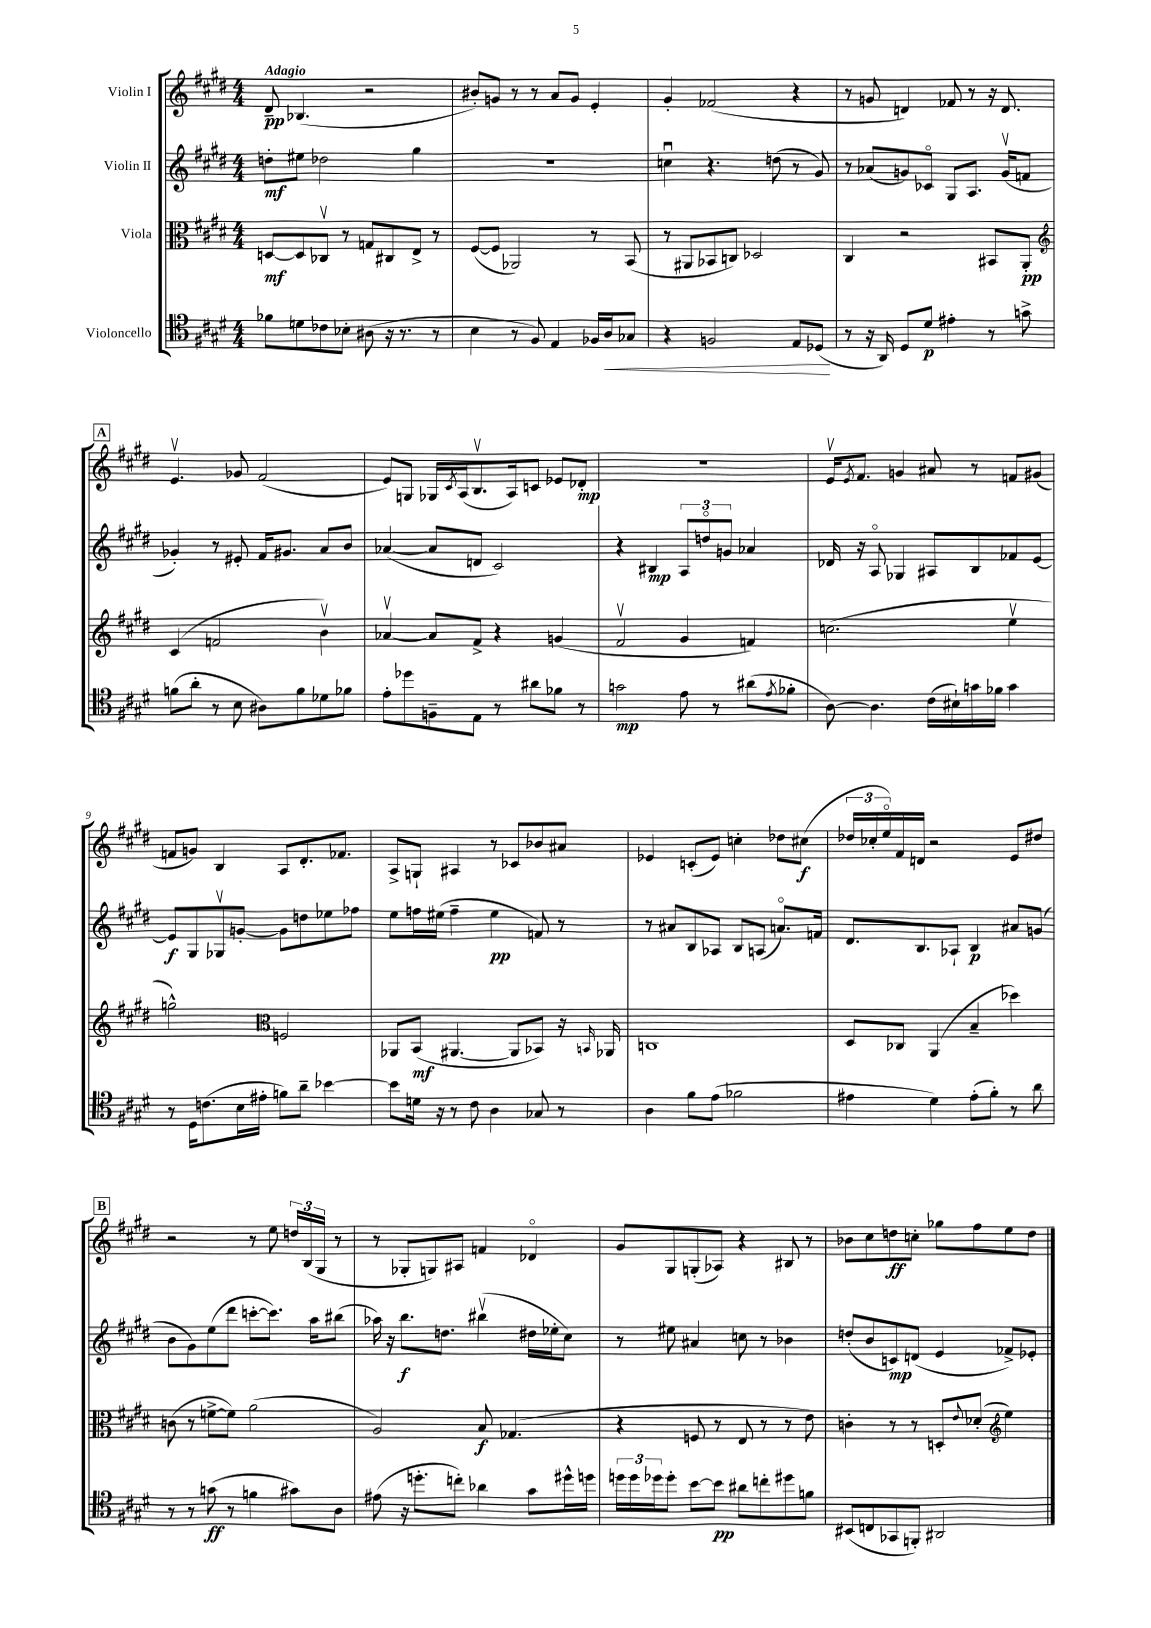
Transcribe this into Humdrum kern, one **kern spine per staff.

**kern	**dynam	**kern	**dynam	**kern	**dynam	**kern	**dynam
*part4	*part4	*part3	*part3	*part2	*part2	*part1	*part1
*staff4	*staff4	*staff3	*staff3	*staff2	*staff2	*staff1	*staff1
*I"Violoncello	*	*I"Viola	*	*I"Violin II	*	*I"Violin I	*
*clefC4	*	*clefC3	*	*clefG2	*	*clefG2	*
*k[f#c#g#d#]	*	*k[f#c#g#d#]	*	*k[f#c#g#d#]	*	*k[f#c#g#d#]	*
*M4/4	*	*M4/4	*	*M4/4	*	*M4/4	*
=1	=1	=1	=1	=1	=1	=1	=1
!	!	!	!	!	!	!LO:TX:a:B:t=Adagio	!
8f-X\L	.	[8Dn/L	mf	8ddn'\L	mf	8d#~/	pp
8dn\	.	8D/]	.	8ee#X\J	.	(4.B-X/	.
8c-X\	.	8C-Xv/J	.	2dd-X\	.	.	.
8B-X'\J	.	8r	.	.	.	.	.
(8A#X\	.	8Gn/L	.	.	.	2r	.
16r	.	8C#X/	.	.	.	.	.
8.r	.	.	.	.	.	.	.
.	.	8E^/J	.	4gg#\	.	.	.
8r	.	8r	.	.	.	.	.
=2	=2	=2	=2	=2	=2	=2	=2
4B\	.	([8F#/L	.	1r	.	8b#X'/L)	.
.	.	8F#/J]	.	.	.	8gn/J	.
8r	.	2AA-X/)	.	.	.	8r	.
8F#/)	.	.	.	.	.	8r	.
4E/	.	.	.	.	.	8a/L	.
.	.	.	.	.	.	8g/J	.
16F-X/LL	.	8r	.	.	.	4e'/	.
!	!LO:HP:b	!	!	!	!	!	!
16A/J	<	.	.	.	.	.	.
8G-X/J	.	(8BB/	.	.	.	.	.
=3	=3	=3	=3	=3	=3	=3	=3
4r	.	8r	.	4ccnu\	.	4g#'/	.
.	.	8AA#X/L	.	.	.	.	.
2Fn/	.	8BB-X/	.	4.r	.	(2f-X/	.
.	.	8Cn/J)	.	.	.	.	.
.	.	2D-X/	.	.	.	.	.
.	.	.	.	(8ddn\	.	.	.
8E/L	.	.	.	8r	.	4r	.
(8D-X/J	.	.	.	8g#/)	.	.	.
.	[	.	.	.	.	.	.
=4	=4	=4	=4	=4	=4	=4	=4
8r	.	4C#/	.	8r	.	8r	.
16r	.	.	.	(8a-X/L	.	8gn/	.
16AA/)	.	.	.	.	.	.	.
8D#/L	.	2r	.	8gn/)	.	4dn/)	.
8d#/J	p	.	.	8c-X/J	.	.	.
4e#X'\	.	.	.	8G#/L	.	8f-X/	.
.	.	.	.	8.A/J	.	8r	.
8r	.	8BB#X/L	.	.	.	16r	.
.	.	.	.	(16gv/KL	.	8.d/	.
8gn^\	.	8AA'/J	pp	8fn/J	.	.	.
!!LO:LB:g=z
!!LO:REH:place=s1:t=A
=5	=5	=5	=5	=5	=5	=5	=5
*	*	*clefG2	*	*	*	*	*
(8fn\L	.	(4c#/	.	4g-X'/)	.	4.ev/	.
8a'\J	.	.	.	.	.	.	.
8r	.	2fn/	.	8r	.	.	.
8B\	.	.	.	8e#X'/	.	8g-X/	.
8A#X\L)	.	.	.	16f#/KL	.	(2f#/	.
.	.	.	.	8.g#X/J	.	.	.
8f\	.	.	.	.	.	.	.
8d-X\	.	4bv\)	.	8a/L	.	.	.
8f-X\J	.	.	.	8b/J	.	.	.
=6	=6	=6	=6	=6	=6	=6	=6
8e'\L	.	[4a-Xv/	.	([4a-X/	.	8e/L)	.
8dd-X\	.	.	.	.	.	8Gn/J	.
8Fn~\	.	8a-/L]	.	8a-/L]	.	16G-X/LL	.
.	.	.	.	.	.	8qc#/	.
.	.	.	.	.	.	(16A/J	.
8E\J	.	8f#^/J	.	8dn/J	.	8.Bv/	.
8r	.	4r	.	2c#/)	.	.	.
.	.	.	.	.	.	16A/k)	.
8a#X\L	.	.	.	.	.	8cn/J	.
8f-X\J	.	(4gn/	.	.	.	8e-X/L	.
8r	.	.	.	.	.	8d-X'/J	mp
=7	=7	=7	=7	=7	=7	=7	=7
2gn\	mp	2f#v/	.	4r	.	1r	.
.	.	.	.	4B#X/	mp	.	.
8e\	.	4g#/	.	12A/L	.	.	.
.	.	.	.	12ddn/	.	.	.
8r	.	.	.	.	.	.	.
.	.	.	.	12gn/J	.	.	.
(8a#X\L	.	4fn/)	.	4a-X/	.	.	.
8qe/	.	.	.	.	.	.	.
8f-X'\J	.	.	.	.	.	.	.
=8	=8	=8	=8	=8	=8	=8	=8
[8A\)	.	(2.ccn\	.	16d-X/	.	16ev/KL	.
.	.	.	.	.	.	8qe/	.
.	.	.	.	16r	.	8.f#/J	.
4.A\]	.	.	.	8A/	.	.	.
.	.	.	.	4G-X/	.	4gn/	.
(16c#\LL	.	.	.	8A#X/L	.	8a#X/	.
16B#X`\)	.	.	.	.	.	.	.
16gn\	.	.	.	8B/	.	8r	.
16f-X\JJ	.	.	.	.	.	.	.
4g\	.	4eev\	.	8f-X/	.	8fn/L	.
.	.	.	.	[8e/J	.	(8g#X/J	.
!!LO:LB:g=z
=9	=9	=9	=9	=9	=9	=9	=9
8r	.	2ggn^^\)	.	8e/L]	f	8fn/L	.
16D#\KL	.	.	.	8G#/	.	8gn/J)	.
(8.cn\	.	.	.	.	.	.	.
.	.	.	.	8G-Xv/	.	4B/	.
16B\L	.	.	.	[8gn'/J	.	.	.
16e#X'\JJ	.	.	.	.	.	.	.
*	*	*clefC3	*	*	*	*	*
8fn\L)	.	2Fn/	.	8g\L]	.	8A/L	.
8a~\J	.	.	.	8ddn\	.	8.d#'/	.
[4b-X\	.	.	.	8ee-X\	.	.	.
.	.	.	.	.	.	8.f-X/J	.
.	.	.	.	8ff-X\J	.	.	.
=10	=10	=10	=10	=10	=10	=10	=10
8b-\L]	.	8AA-X/L	.	8ee\L	.	8A^/L	.
16dn\Jk	.	(8BB/J	mf	16ffn\L	.	8Gn`/J	.
16r	.	.	.	(16ee#X\JJ	.	.	.
8r	.	[4.AA#X/	.	4ff~\	.	4A#X/	.
8c#\	.	.	.	.	.	.	.
4A\	.	.	.	4ee#\	pp	8r	.
.	.	8AA#/L]	.	.	.	8c-X/L	.
8G-X/	.	8BB-X/J)	.	8fn/)	.	8b-X/	.
8r	.	16r	.	8r	.	8a#X/J	.
.	.	16qqBBn/	.	.	.	.	.
.	.	16AA-X/	.	.	.	.	.
=11	=11	=11	=11	=11	=11	=11	=11
4A\	.	1Cn	.	8r	.	4e-X/	.
.	.	.	.	8a#X/L	.	.	.
8f#\L	.	.	.	8B/	.	(8cn'/L	.
(8e\J	.	.	.	8A-X/J	.	8e-/J)	.
2f-X\	.	.	.	8B/L	.	4ccn'\	.
.	.	.	.	(8An/J	.	.	.
.	.	.	.	8.an/L)	.	8dd-X\L	.
.	.	.	.	.	.	(8cc#X\J	f
.	.	.	.	16fn/Jk	.	.	.
=12	=12	=12	=12	=12	=12	=12	=12
4e#X\	.	8D#/L	.	8.d#/L	.	24dd-X/LL	.
.	.	.	.	.	.	24cc-X'/	.
.	.	.	.	.	.	24ee/)	.
.	.	8C-X/J	.	.	.	16f#/	.
.	.	.	.	8.B/	.	16dn/JJ	.
4d#\)	.	(4AA/	.	.	.	2r	.
.	.	.	.	8A-X`/J	.	.	.
(8e#'\L	.	4B~/	.	4B/	p	.	.
8f#'\J)	.	.	.	.	.	.	.
8r	.	4dd-X\)	.	8a#X/L	.	8e/L	.
8a\	.	.	.	(8gn/J	.	8dd#X/J	.
!!LO:LB:g=z
!!LO:REH:place=s1:t=B
=13	=13	=13	=13	=13	=13	=13	=13
8r	.	(8cn\	.	8b\L	.	2r	.
8r	.	8r	.	8g#\)	.	.	.
(8gn\	ff	[8fn^\L	.	(8ee\	.	.	.
8r	.	8f\J])	.	8ddd#\J	.	.	.
4fn\	.	(2a\	.	[8cccn'\L	.	8r	.
.	.	.	.	8.ccc\J])	.	8ee\	.
8g#X\L)	.	.	.	.	.	24ddn/LL	.
.	.	.	.	.	.	(24B/	.
.	.	.	.	16aa\KL	.	.	.
.	.	.	.	.	.	24G#/JJ	.
8A\J	.	.	.	(8bb#X\J	.	8r	.
=14	=14	=14	=14	=14	=14	=14	=14
(8e#X\	.	2A/)	.	16aa-X\)	.	8r	.
.	.	.	.	16r	.	.	.
16r	.	.	.	8.bb\L	f	8G-X'/L	.
8.ddn'\L	.	.	.	.	.	.	.
.	.	.	.	.	.	8Gn/)	.
.	.	.	.	8.ddn\J	.	.	.
8ccn'\J)	.	.	.	.	.	8A#X/J	.
4a-X\	.	8B/	f	(4bb#Xv\	.	4fn/	.
.	.	(4.G-X/	.	.	.	.	.
8g#\L	.	.	.	16dd#X\LL	.	4d-X/	.
.	.	.	.	16ee-X'\J	.	.	.
16dd#X^^\L	.	.	.	8cc#\J)	.	.	.
16ddn\JJ	.	.	.	.	.	.	.
=15	=15	=15	=15	=15	=15	=15	=15
24ddn\LL	.	4r	.	8r	.	8g#/L	.
24dd\	.	.	.	.	.	.	.
24dd-X\J	.	.	.	.	.	.	.
8dd-'\J	.	.	.	8ee#X\	.	8G#/	.
[8b\L	.	8Fn/	.	4a#X/	.	(8Gn'/	.
8b\J]	pp	8r	.	.	.	8A-X/J)	.
8a#X\L	.	8E/	.	8ccn\	.	4r	.
8ccn'\	.	8r	.	8r	.	.	.
8dd#X\	.	8r	.	4b-X\	.	8B#X/	.
8fn\J	.	8e\)	.	.	.	8r	.
=16	=16	=16	=16	=16	=16	=16	=16
(8BB#X/L	.	4cn'\	.	(8ddn'/L	.	8b-X\L	.
8Cn/	.	.	.	8b/	.	8cc#\	.
8GG-X/	.	8r	.	8cn/)	mp	8ddn\	ff
8FFn'/J)	.	8r	.	(8dn/J	.	8ccn'\J	.
2AA#X/	.	8Dn'/L	.	4e/	.	8gg-X\L	.
.	.	8qqe/	.	.	.	.	.
.	.	(8d-X'/J	.	.	.	8ff#\	.
*	*	*clefG2	*	*	*	*	*
.	.	4ee\)	.	8f-X^/L)	.	8ee\	.
.	.	.	.	8e-X'/J	.	8dd\J	.
==	==	==	==	==	==	==	==
*-	*-	*-	*-	*-	*-	*-	*-
